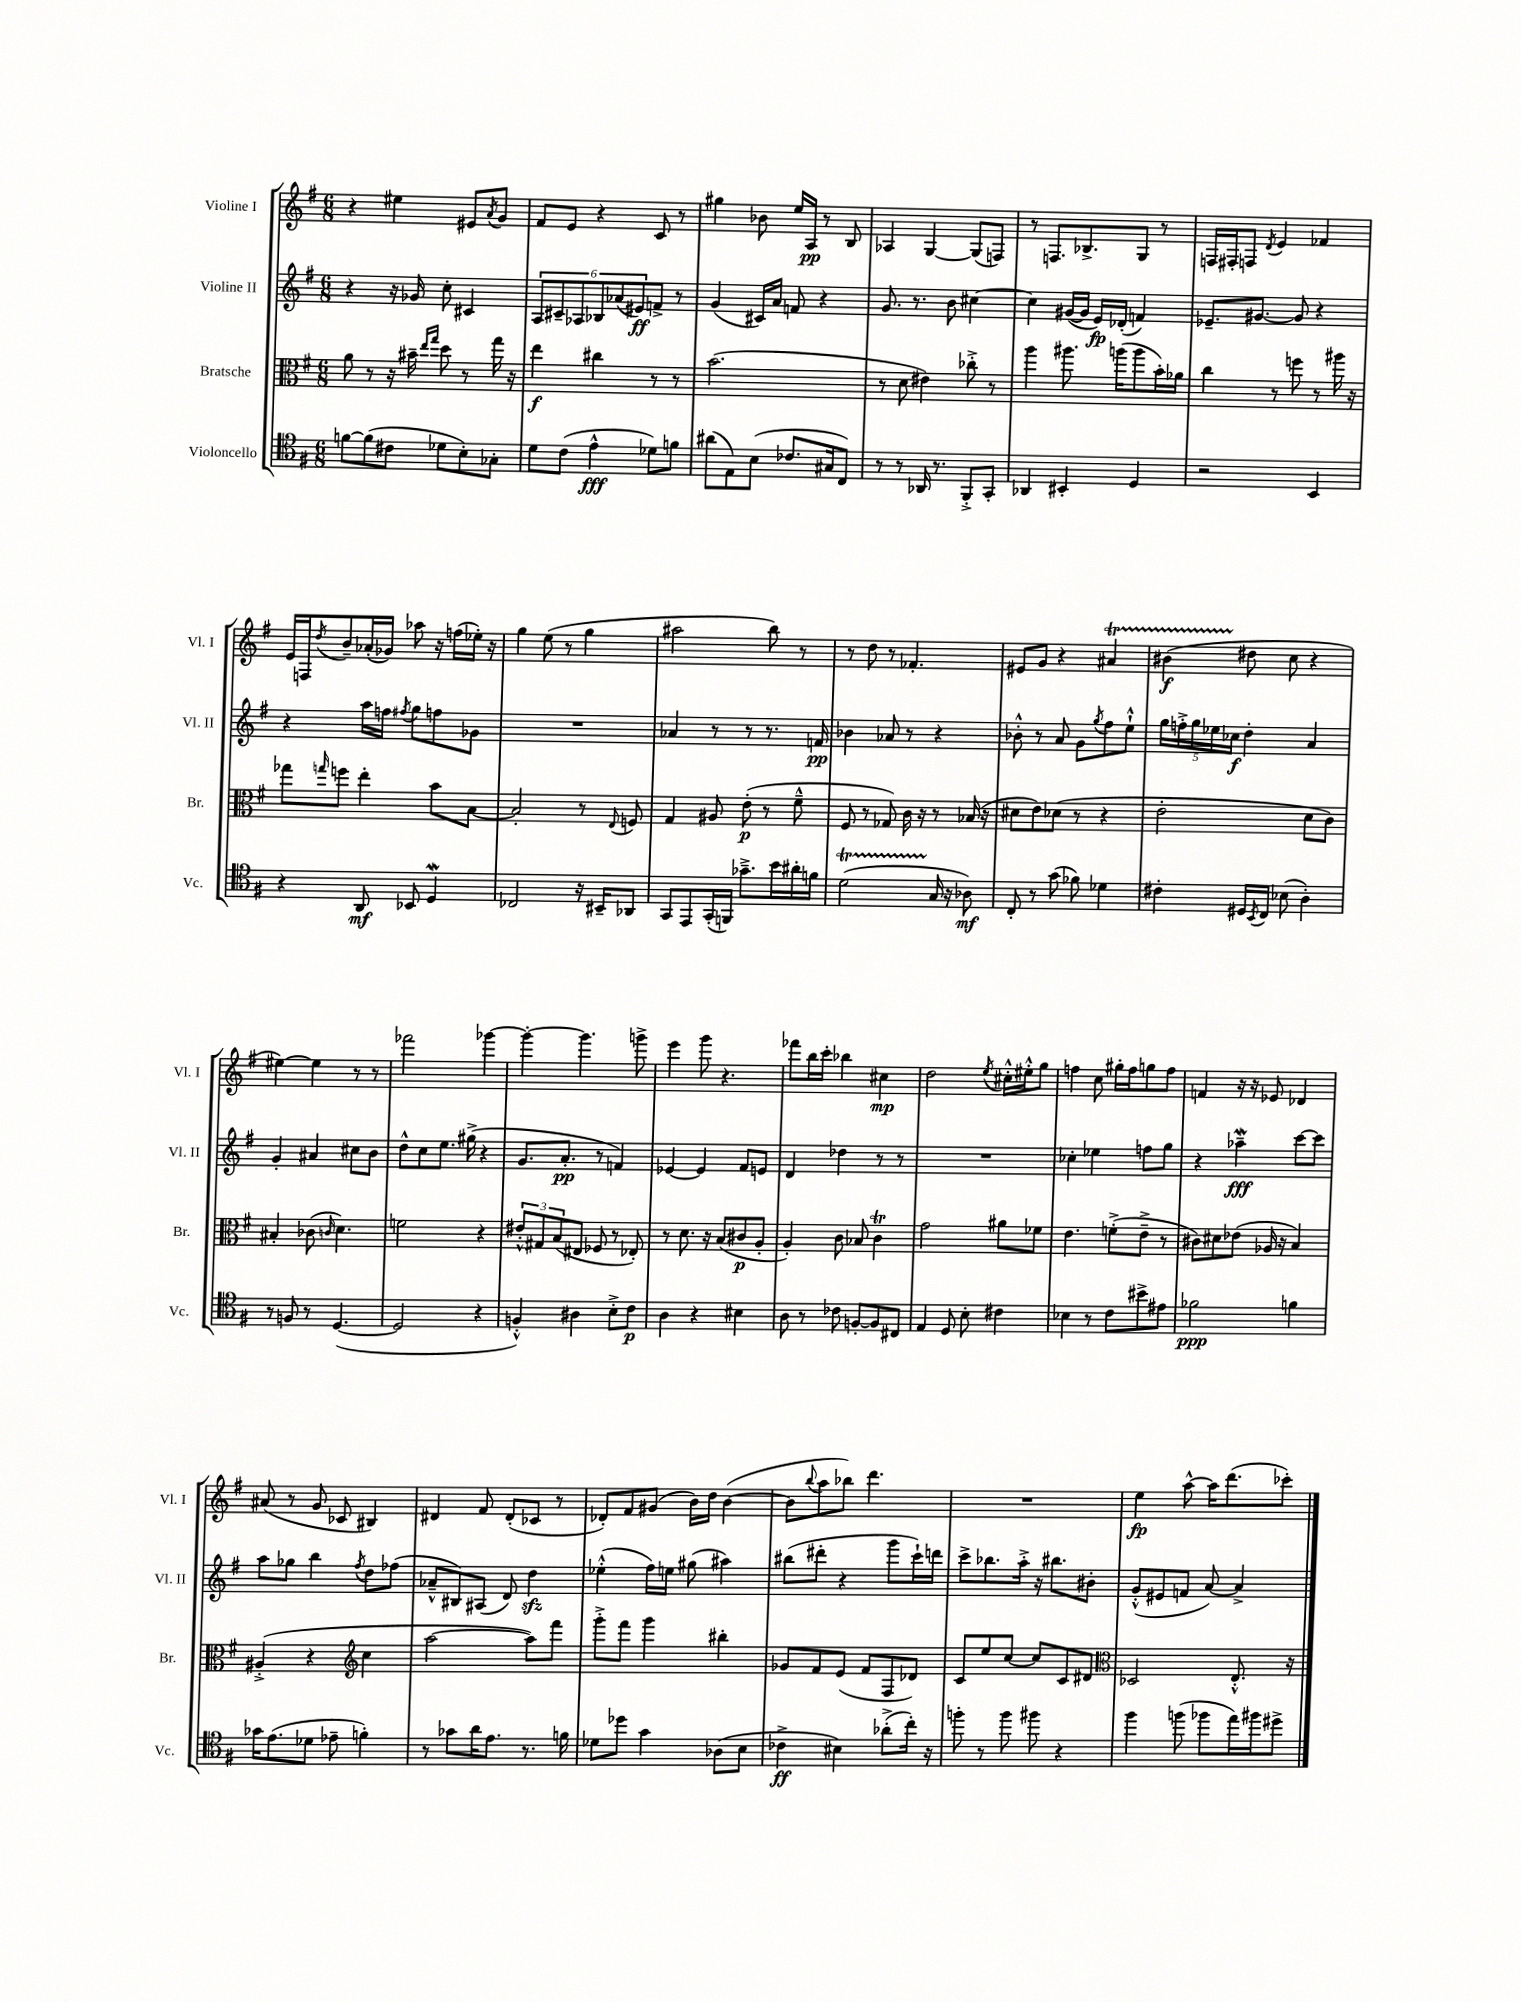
<<
\new StaffGroup <<
\new Staff = "s0" \with { instrumentName = "Violine I" shortInstrumentName = "Vl. I" } {
    \clef treble \key g \major \numericTimeSignature \time 6/8
    r4 eis''4 eis'8 \acciaccatura { a'8 } g'8 |
    fis'8 e'8 r4 c'8 r8 |
    gis''4 bes'8 e''16 a16\pp r8 b8 |
    aes4 g4~ g8( f8) |
    r8 f8. bes8.-> g8 r8 |
    f16 fis16-. f8 \acciaccatura { d'8 } e'4 fes'4 |
    e'16 f16 \acciaccatura { d''8 } b'8-- aes'16-.( ges'16) aes''8 r16 f''16( ees''16-.) r16 |
    g''4 e''8( r8 g''4 |
    ais''2 b''8) r8 |
    r8 d''8 r8 fes'4.-. |
    eis'8 g'8 r4 ais'4\startTrillSpan |
    bis'4\f( dis''8\stopTrillSpan c''8 r4 |
    eis''4~) eis''4 r8 r8 |
    fes'''2 ges'''4~ |
    ges'''4~-. ges'''4. g'''8-> |
    e'''4 g'''8 r4. |
    fes'''8 b''16 c'''16-. bes''4 cis''4\mp |
    d''2 \acciaccatura { e''8 } cis''16-.-^ eis''16-.-^ g''8 |
    f''4 c''8 gis''16-. f''16 g''8 f''8 |
    f'4 r16 r16 ees'8 des'4 |
    ais'8( r8 g'8 ces'8 bis4) |
    dis'4 fis'8 dis'8-.( ces'8 r8 |
    des'8-.) fis'8 gis'8( b'16) d''16 b'4~( |
    b'8 \appoggiatura { b''8 } a''8 bes''8) d'''4. |
    R2. |
    e''4\fp a''8~-^ a''16 d'''8.( ces'''8-.) \bar "|." |
}
\new Staff = "s1" \with { instrumentName = "Violine II" shortInstrumentName = "Vl. II" } {
    \clef treble \key g \major \numericTimeSignature \time 6/8
    r4 r16 ges'16 c''8-. cis'4 |
    \tuplet 6/4 { a8 cis'8-- aes8 bes8 aes'8( eis'8\ff) } f'8-> r8 |
    g'4( cis'16) a'16 f'8 r4 |
    g'8. r8. b'8 cis''4~ |
    cis''4 gis'16~( gis'16 e'16\fp) des'16-.( f'4) |
    ees'8.-- gis'8.~ gis'8 r4 |
    r4 a''16 f''16 \acciaccatura { fis''8 } g''8 f''8 ges'8 |
    R2. |
    aes'4 r8 r8 r8. f'16\pp |
    bes'4 aes'8 r8 r4 |
    bes'8-.-^ r8 a'8 g'8 \acciaccatura { g''8 } fis''8 e''8-!-^ |
    \tuplet 5/4 { g''16 f''16-.-> g''16 ees''16 ces''16\f } d''4-. a'4 |
    g'4-. ais'4 cis''8 b'8 |
    d''8-^ c''8 e''8. gis''16->( r4 |
    g'8. a'8.-.\pp r8 f'4) |
    ees'4~ ees'4 fis'8 e'8 |
    d'4 des''4 r8 r8 |
    R2. |
    ces''4-. ees''4 f''8 g''8 |
    r4 aes''4--\mordent\fff c'''8~ c'''8 |
    a''8 ges''8 b''4 \acciaccatura { fis''8 } d''8 fes''8( |
    aes'8---^ bis8) ais8( d'8) d''4\sfz |
    ees''4-.-^( fis''16) e''16 gis''8( ais''4) |
    bis''8( dis'''8-. r4 g'''8 c'''16-!) d'''16 |
    c'''8-> bes''8. a''16-.-> r16 bis''8. bis'8-. |
    g'8-.-^( eis'8 f'8 a'8~) a'4-> \bar "|." |
}
\new Staff = "s2" \with { instrumentName = "Bratsche" shortInstrumentName = "Br." } {
    \clef alto \key g \major \numericTimeSignature \time 6/8
    a'8 r8 r16 bis'16-- \grace { e''16 g''16 } d''8 r8 g''16 r16 |
    e''4\f cis''4 r8 r8 |
    b'2.( |
    r8 d'8 eis'4) ces''8-.-> r8 |
    a''4 ais''8. a''16( a''8 b'16-.) aes'16 |
    c''4 r8 f''8 r8 ais''16 r16 |
    ges''8 \grace { g''16 } f''8 e''4-. b'8 b8~ |
    b2-. r8 \appoggiatura { e8 } f8 |
    g4 ais8 e'8-.\p( r8 fis'8---^ |
    fis8 r8 ges8) c'16 r16 r8 bes16( r16 |
    dis'8 e'8) des'8( r8 r4 |
    e'2-. d'8 c'8) |
    bis4-. ces'8( \grace { c'16 } d'4.) |
    f'2 r4 |
    \tuplet 3/2 { eis'8-.-^ gis8 b8( } eis8 fes8 r8 ees8-.) |
    r8 d'8. r16 b8( cis'8\p a8-. |
    a4-.) c'8 bes8 c'4\trill |
    g'2 ais'8 fes'8 |
    e'4. f'8-.->( e'8---> r8 |
    cis'8) dis'8 ees'8( aes16 r16 b4) |
    ais4-.->( r4 \clef treble c''4 |
    a''2~ a''8) fis'''8 |
    g'''8-.-> fis'''8 g'''4 bis''4-. |
    ges'8 fis'8 e'8( fis'8 fis8 des'8) |
    c'8 e''8 c''8~ c''8 c'8 dis'8 |
    \clef alto des2 e8.-.-^ r16 \bar "|." |
}
\new Staff = "s3" \with { instrumentName = "Violoncello" shortInstrumentName = "Vc." } {
    \clef tenor \key g \major \numericTimeSignature \time 6/8
    f'8~ f'8( cis'8 des'8 b8-.) ges8-. |
    d'8 c'8( e'4-^\fff des'8) f'8 |
    ais'8( e8) b8( ces'8. gis16 c8) |
    r8 r8 aes,16 r8. fis,8-.-> g,8-. |
    aes,4 bis,4-. d4 |
    r2 b,4 |
    r4 a,8\mf bes,8 d4\mordent |
    ces2 r16 bis,16-- aes,8 |
    g,8 e,8 g,16-.( f,16) ges'8.---> b'16 ais'16-. f'16 |
    d'2\startTrillSpan( g16\stopTrillSpan r16 aes8\mf) |
    c8-. r8 g'8( fes'8) des'4 |
    cis'4-. dis16 \acciaccatura { b,8 } c16 bes8( a4-.) |
    r8 f8 r8 d4.~( |
    d2 r4 |
    f4-.-^) ais4 b8-.-> c'8\p |
    a4 r4 bis4 |
    a8 r8 ces'8 f8~-. f8 cis8 |
    e4 d8 b8-. cis'4 |
    bes4 r8 c'8 bis'8-> eis'8 |
    fes'2\ppp f'4 |
    ges'16 e'8.( des'8 ees'8-- f'4-.) |
    r8 ges'8 a'16 e'8. r8. f'16 |
    des'8 des''8 g'4 aes8( b8 |
    ces'4->\ff bis4) aes'8-.->( c''16-.) r16 |
    f''8-. r8 f''8 fis''8 r4 |
    fis''4 f''8( fes''8 e''16) fis''16 dis''8-> \bar "|." |
}
>>
>>
\layout { \context { \Score \remove "Bar_number_engraver" } }
